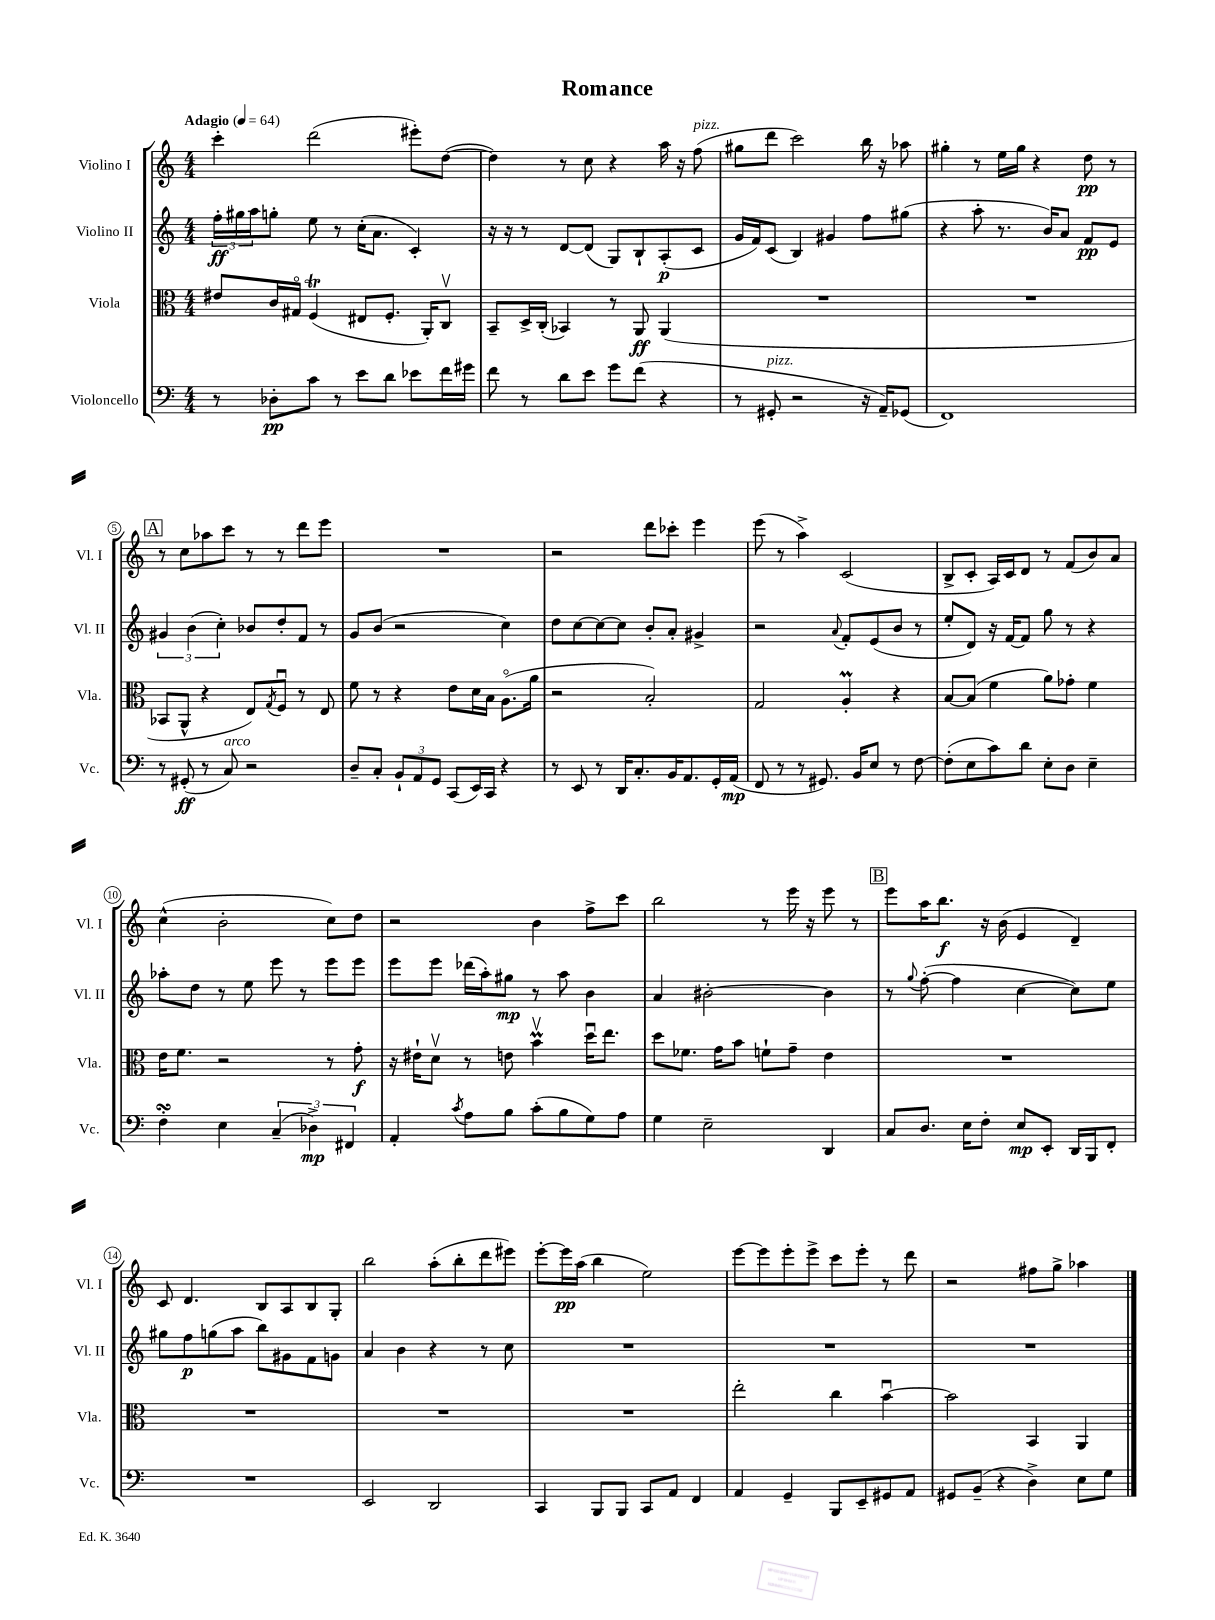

**kern	**kern	**kern	**kern
*staff4	*staff3	*staff2	*staff1
*clefF4	*clefC3	*clefG2	*clefG2
*k[]	*k[]	*k[]	*k[]
*M4/4	*M4/4	*M4/4	*M4/4
*MM64	*MM64	*MM64	*MM64
8r	8e#	24ff'	4ccc'
.	.	24gg#	.
.	.	24aa	.
8D-'	16c	8gg'	.
.	16G#o	.	.
8c	(4F	8ee	(2ddd
8r	.	8r	.
8e	8E#	(16cc'	.
.	.	8.a	.
8d	8.F'	.	.
8e-	.	4c')	8eee#')
.	16AA')	.	.
16f	8Cv	.	([8dd
16g#	.	.	.
=	=	=	=
8f	8BB~	16r	4dd])
.	.	16r	.
8r	16D^	8r	.
.	(16C'	.	.
8d	4BB-)	[8d	8r
8e	.	(8d]	8cc
8g	8r	8G)	4r
(8f	8AA	8B`	.
4r	(4AA	(8A'	16aa
.	.	.	16r
.	.	8c	(8ff
=	=	=	=
8r	1r	16g	8gg#
.	.	16f)	.
8GG#'	.	(8c	8ddd
2r	.	4B)	2ccc)
.	.	4g#	.
16r	.	8ff	16bb
16AA~)	.	.	16r
(8GG-	.	(8gg#	8aa-
=	=	=	=
1FF)	1r	4r	4gg#'
.	.	8aa'	8r
.	.	8.r	16ee
.	.	.	16gg#
.	.	.	4r
.	.	16b)	.
.	.	8a	.
.	.	8f	8dd
.	.	8e	8r
=	=	=	=
8r	8BB-	6g#	8r
(8GG#'	8AA^^	.	8cc
.	.	(6b	.
8r	4r	.	8aa-
.	.	6cc')	.
8C)	.	.	8ccc
2r	8E)	8b-	8r
.	8qG	.	.
.	8Fu	8dd'	8r
.	8r	8f	8ddd
.	8E	8r	8eee
=	=	=	=
8D~	8f	8g	1r
8C'	8r	(8b	.
12BB`	4r	2r	.
12AA	.	.	.
12GG	.	.	.
(8CC	8e	.	.
16EE)	16d	.	.
16CC	16B	.	.
4r	(8.Ao	4cc)	.
.	16a	.	.
=	=	=	=
8r	2r	8dd	2r
8EE	.	[8cc	.
8r	.	8cc_	.
16DD	.	8cc]	.
8.C'	.	.	.
.	2B')	8b'	8ddd
16BB	.	8a'	8ccc-'
8.AA	.	.	.
.	.	4g#^	4eee
16GG'	.	.	.
(16AA	.	.	.
=	=	=	=
8FF	2G	2r	(8eee
8r	.	.	8r
8r	.	.	4aa^)
8.GG#)	.	.	.
.	.	8qqa	.
.	4A'	8f'	(2c
16BB	.	.	.
8E	.	(8e	.
8r	4r	8b	.
[8F	.	8r	.
=	=	=	=
(8F']	[8B	8ee'	8B^
8E	(8B]	8d)	8c'
8c)	4f	16r	16A)
.	.	[16f	16c
8d	.	8f]	8d
8E'	8a)	8gg	8r
8D	8g-'	8r	(8f
4E~	4f	4r	8b)
.	.	.	8a
=	=	=	=
4F'	16e	8aa-'	(4cc^^
.	8.f	.	.
.	.	8dd	.
4E	2r	8r	2b'
.	.	8ee	.
(6C~	.	8eee	.
.	.	8r	.
6D-^)	.	.	.
.	8r	8eee	8cc)
6FF#	.	.	.
.	8g'	8eee	8dd
=	=	=	=
4AA'	16r	8eee	2r
.	16e#`	.	.
.	8dv	8eee	.
8qc	.	.	.
8A	8r	(16ddd-	.
.	.	16aa')	.
8B	8e	8gg#	.
(8c'	4bv	8r	4b
8B	.	8aa	.
8G)	16ddu	4b	8ff^
.	8.ee	.	.
8A	.	.	8ccc
=	=	=	=
4G	8dd	4a	2bb
.	8.f-	.	.
2E~	.	[2b#'	.
.	16g	.	.
.	8b	.	.
.	8f`	.	8r
.	8g~	.	16eee
.	.	.	16r
4DD	4e	4b#]	8eee
.	.	.	8r
=	=	=	=
8C	1r	8r	8eee
.	.	8qqgg	.
8.D	.	([8ff'	16aa
.	.	.	8.bb
.	.	4ff]	.
16E	.	.	.
8F'	.	.	16r
.	.	.	(16b
8E	.	[4cc	4e
8EE'	.	.	.
16DD	.	8cc])	4d~)
16BBB	.	.	.
8FF'	.	8ee	.
=	=	=	=
1r	1r	8gg#	8c
.	.	8ff	4.d
.	.	(8gg	.
.	.	8aa	.
.	.	8bb)	8B
.	.	8g#	8A
.	.	8f	8B
.	.	8g	8G'
=	=	=	=
2EE	1r	4a	2bb
.	.	4b	.
2DD	.	4r	(8aa'
.	.	.	8bb'
.	.	8r	8ddd
.	.	8cc	8eee#)
=	=	=	=
4CC	1r	1r	[8eee'
.	.	.	16eee]
.	.	.	(16aa
8BBB	.	.	4bb
8BBB	.	.	.
8CC	.	.	2ee)
8AA	.	.	.
4FF	.	.	.
=	=	=	=
4AA	2ee'	1r	[8eee
.	.	.	8eee]
4GG~	.	.	8eee'
.	.	.	8eee^
8BBB	4cc	.	8ccc
8EE~	.	.	8eee'
8GG#	[4bu	.	8r
8AA	.	.	8ddd
=	=	=	=
8GG#	2b]	1r	2r
(8BB~	.	.	.
4r	.	.	.
4D^)	4BB	.	8ff#
.	.	.	8gg^
8E	4AA	.	4aa-
8G	.	.	.
==	==	==	==
*-	*-	*-	*-
